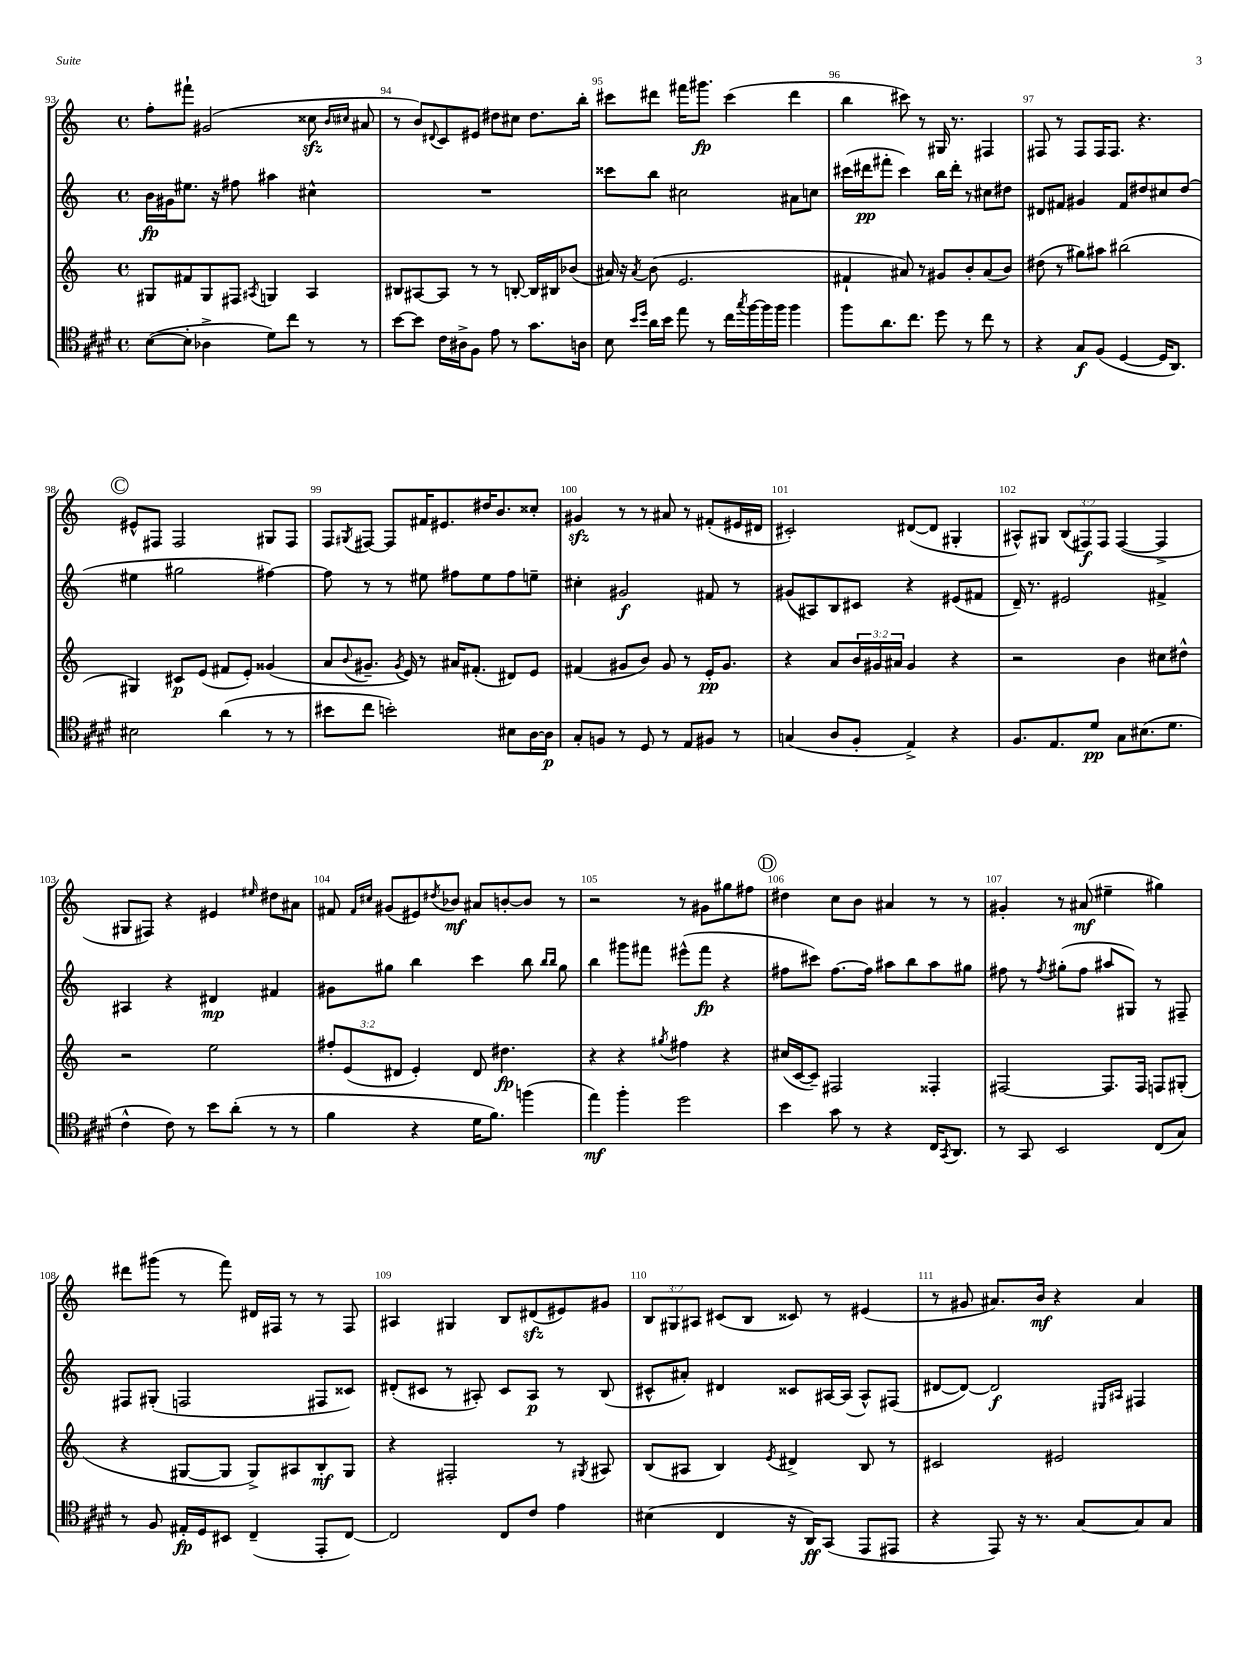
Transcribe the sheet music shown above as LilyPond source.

<<
\new StaffGroup <<
\new Staff = "s0" {
    \clef treble \key c \major \defaultTimeSignature \time 4/4 \override Staff.TupletNumber.text = #tuplet-number::calc-fraction-text
    f''8-. fis'''8-! gis'2( cisis''8\sfz \grace { b'16 cis''16 } ais'8 |
    r8 b'8) \appoggiatura { dis'8 } c'8 eis'8 dis''8 cis''8 dis''8. b''16-. |
    cis'''8 dis'''8 fis'''16 gis'''8.\fp cis'''4( dis'''4 |
    b''4 cis'''8) r8 gis16 r8. fis4 |
    fis8 r8 fis8 fis16 fis8. r4. |
    \mark \markup { \circle "C" } eis'8-^ fis8 fis2 gis8 fis8 |
    f8 \acciaccatura { gis8 } fis8~ fis8 fis'16 eis'8. dis''16 b'8. cisis''8-. |
    gis'4\sfz r8 r8 ais'8 r8 fis'8-.( eis'16 dis'16 |
    cis'2-.) dis'8~( dis'8 gis4-. |
    ais8-^) gis8 \tuplet 3/2 { b8( fis8\f) fis8 } fis4~( fis4-> |
    gis8 fis8) r4 eis'4 \grace { eis''16 } dis''8 ais'8 |
    fis'8 \grace { fis'16 cis''16 } gis'8( eis'8) \acciaccatura { dis''8 } bes'8\mf ais'8 b'8~-. b'8 r8 |
    r2 r8 gis'8 gis''8 fis''8 |
    \mark \markup { \circle "D" } dis''4 c''8 b'8 ais'4 r8 r8 |
    gis'4-. r8 ais'8\mf( eis''4-- gis''4) |
    dis'''8 gis'''8( r8 f'''8) dis'16 fis16 r8 r8 fis8 |
    ais4 gis4 b8 dis'8\sfz( eis'8) gis'8 |
    \tuplet 3/2 { b8 gis8 ais8 } cis'8( b8 cisis'8) r8 eis'4( |
    r8 gis'8 ais'8.) b'16\mf r4 ais'4 \bar "|." |
}
\new Staff = "s1" {
    \clef treble \key c \major \defaultTimeSignature \time 4/4
    b'16\fp gis'16 eis''8. r16 fis''8 ais''4 cis''4-^ |
    R1 |
    cisis'''8 b''8 cis''2 ais'8 c''8 |
    cis'''16( dis'''16\pp fis'''8-. cis'''4) b''16 dis'''16-. r8 cis''8 dis''8 |
    dis'8 fis'8 gis'4 fis'8 dis''8 cis''8 dis''8( |
    \mark \markup { \circle "C" } eis''4 gis''2 fis''4~) |
    fis''8 r8 r8 eis''8 fis''8 eis''8 fis''8 e''8-- |
    cis''4-. gis'2\f fis'8 r8 |
    gis'8( ais8) b8 cis'8 r4 eis'8( fis'8 |
    d'16--) r8. eis'2 fis'4-> |
    ais4 r4 dis'4\mp fis'4 |
    gis'8 gis''8 b''4 c'''4 b''8 \grace { b''16 b''16 } gis''8 |
    b''4 gis'''8 fis'''8 eis'''8-^( fis'''8\fp r4 |
    \mark \markup { \circle "D" } fis''8 cis'''8) fis''8.~ fis''16 ais''8 b''8 ais''8 gis''8 |
    fis''8 r8 \acciaccatura { fis''8 } gis''8-.( fis''8 ais''8 gis8) r8 fis8-- |
    fis8 gis8-.( f2 fis8 cisis'8) |
    dis'8-.( cis'8 r8 ais8-.) cis'8 ais8\p r8 b8( |
    cis'8-^ ais'8-.) dis'4 cisis'8 ais16~ ais16( ais8-^) fis8( |
    dis'8~ dis'8~) dis'2\f \grace { eis16 ais16 } fis4 \bar "|." |
}
\new Staff = "s2" {
    \clef treble \key c \major \defaultTimeSignature \time 4/4 \override Staff.TupletNumber.text = #tuplet-number::calc-fraction-text
    gis8 fis'8 gis8 fis8 \acciaccatura { ais8 } g4 ais4 |
    bis8 ais8~ ais8 r8 r8 b8~-. b16 bis16 bes'8( |
    ais'16) r16 \acciaccatura { ais'8 } b'8( e'2. |
    fis'4-! ais'8) r8 gis'8 b'8-. ais'8( b'8) |
    dis''8( r8 gis''8) ais''8 bis''2( |
    \mark \markup { \circle "C" } gis4) cis'8\p e'8( fis'8 e'8-.) gisis'4( |
    a'8 \appoggiatura { b'8 } gis'8.-- \acciaccatura { gis'8 } e'16) r8 ais'16 fis'8.-.( dis'8) e'8 |
    fis'4( gis'8 b'8) gis'8 r8 e'16-.\pp gis'8. |
    r4 a'8 \tuplet 3/2 { b'16 gis'16 ais'16 } gis'4 r4 |
    r2 b'4 cis''8 dis''8-^ |
    r2 e''2 |
    \tuplet 3/2 { fis''8-. e'8( dis'8 } e'4-.) dis'8 dis''4.\fp |
    r4 r4 \acciaccatura { gis''8 } fis''4 r4 |
    \mark \markup { \circle "D" } cis''16( c'16~ c'8--) fis2 fisis4-. |
    fis2~ fis8. fis16 f8 gis8-.( |
    r4 gis8~ gis8 gis8->) ais8 b8-.\mf gis8 |
    r4 fis2-. r8 \acciaccatura { gis8 } ais8 |
    b8( ais8 b4) \acciaccatura { e'8 } dis'4-> b8 r8 |
    cis'2 eis'2 \bar "|." |
}
\new Staff = "s3" {
    \clef tenor \key e \major \defaultTimeSignature \time 4/4
    b8~( b8-. aes4-> dis'8) cis''8 r8 r8 |
    b'8~ b'8 cis'16 ais16-> fis8 e'8 r8 gis'8. a16 |
    b8 \grace { b'16 dis''16 } a'16 b'16 e''8 r8 cis''16 \acciaccatura { gis''8 } fis''16~ fis''16 fis''16 fis''4 |
    fis''8 a'8. cis''8. dis''8 r8 cis''8 r8 |
    r4 gis8\f fis8( dis4~ dis16 a,8.) |
    \mark \markup { \circle "C" } bis2 a'4( r8 r8 |
    bis'8 cis''8 b'2-.) bis8 a16~ a16\p |
    gis8-. f8 r8 dis8 r8 e8 fis8 r8 |
    g4( a8 fis8-. e4->) r4 |
    fis8. e8. dis'8\pp gis8 bis8.( dis'8. |
    cis'4-^ cis'8) r8 b'8 a'8-.( r8 r8 |
    fis'4 r4 dis'16 fis'8.) f''4( |
    e''4\mf) fis''4-. dis''2 |
    \mark \markup { \circle "D" } b'4 gis'8 r8 r4 cis16 \acciaccatura { gis,8 } a,8. |
    r8 gis,8 b,2 cis8( gis8) |
    r8 fis8 eis16-.\fp dis16 bis,8 cis4--( e,8-. cis8~) |
    cis2 cis8 cis'8 e'4 |
    bis4( cis4 r16 a,16\ff) gis,8( e,8 eis,8 |
    r4 e,8) r16 r8. gis8~ gis8 gis8 \bar "|." |
}
>>
>>
\layout { \context { \Score currentBarNumber = #93 \override BarNumber.break-visibility = ##(#f #t #t) barNumberVisibility = #all-bar-numbers-visible } }
